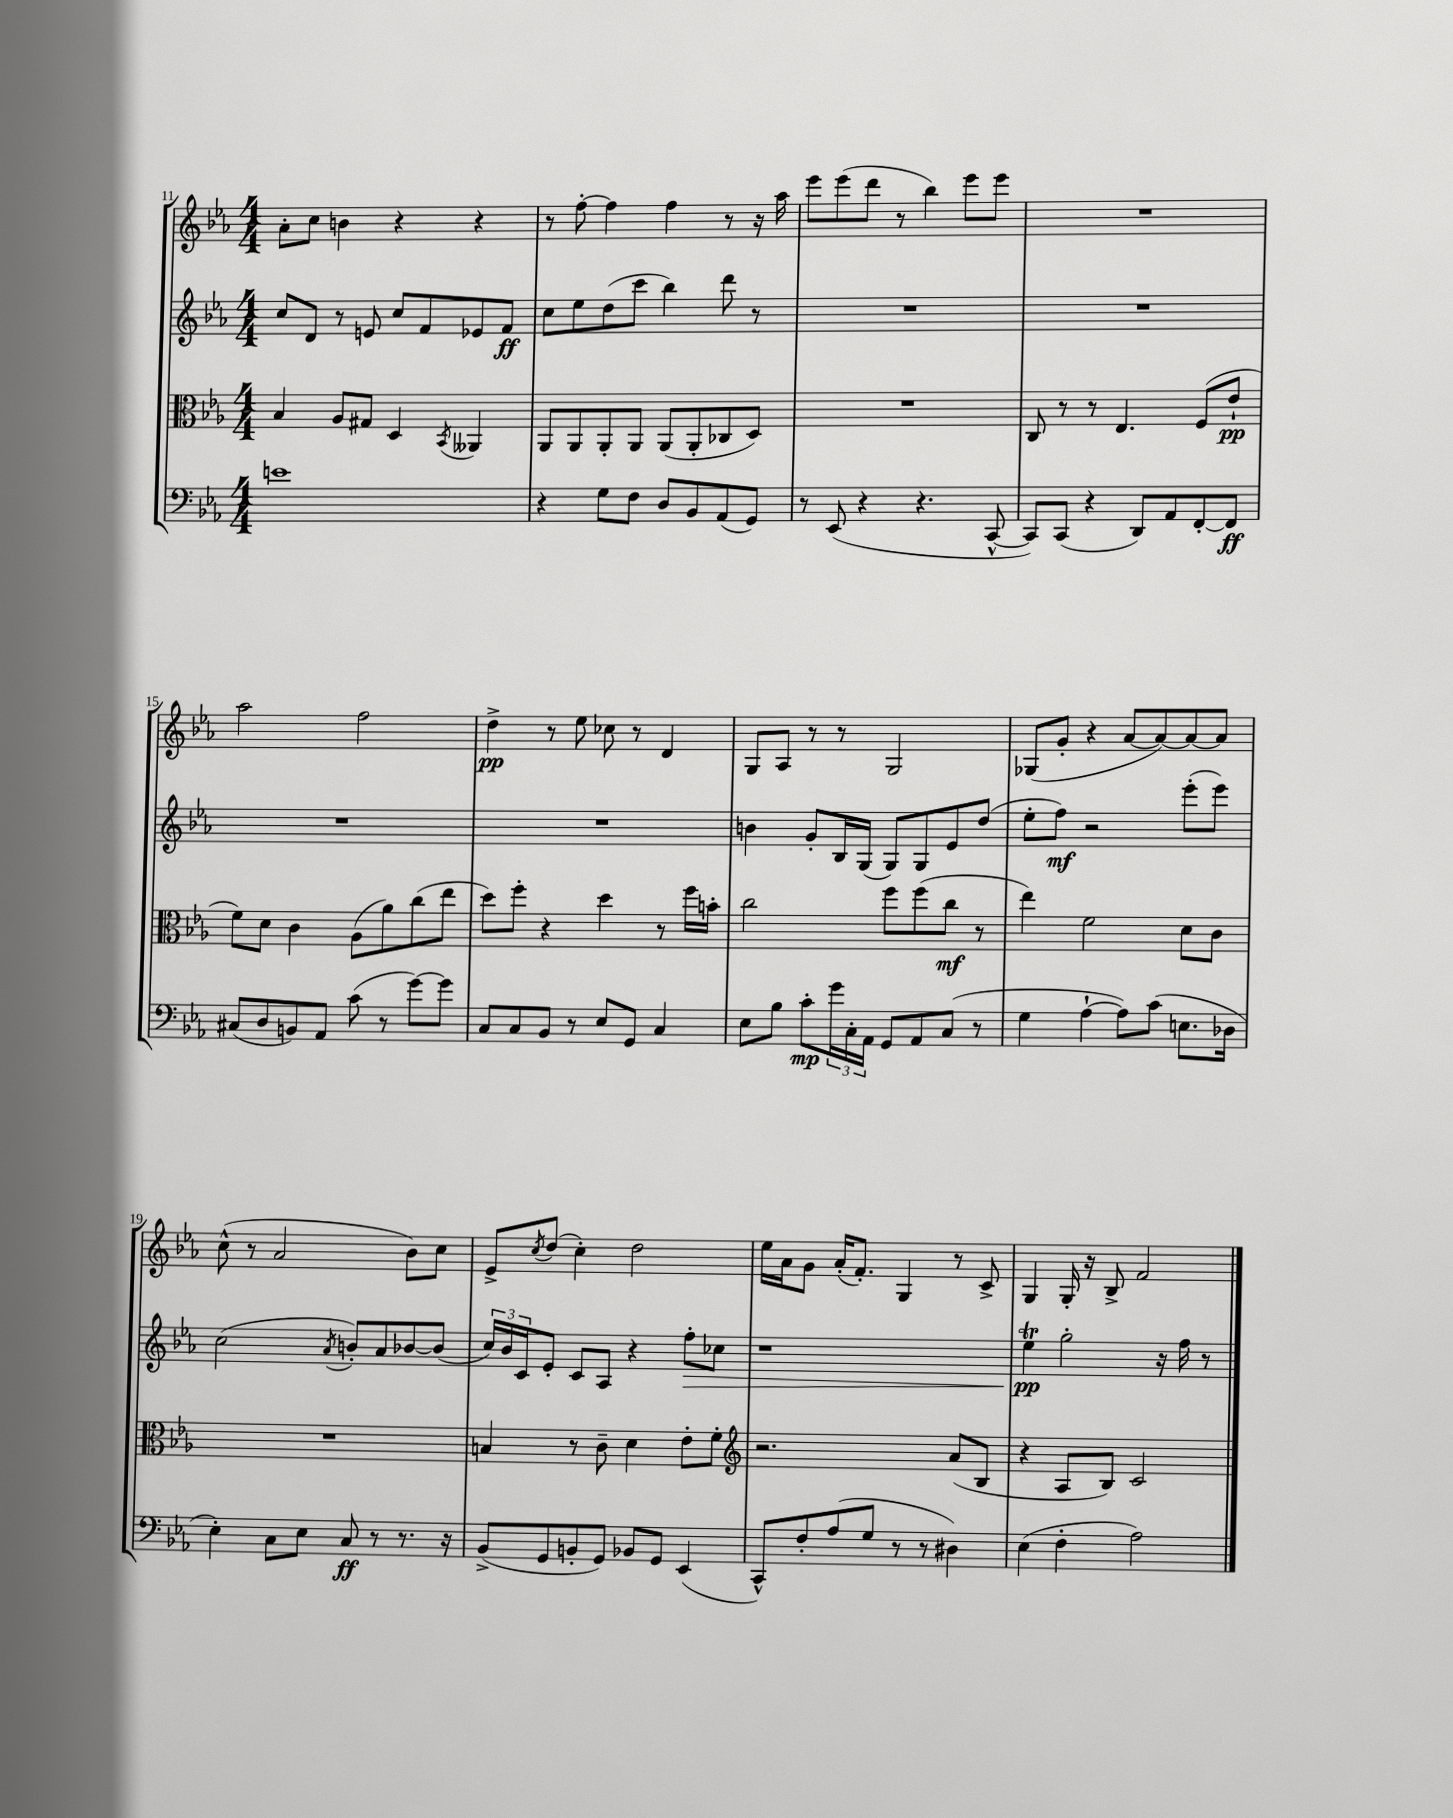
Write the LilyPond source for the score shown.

<<
\new StaffGroup <<
\new Staff = "s0" {
    \clef treble \key ees \major \numericTimeSignature \time 4/4
    aes'8-. c''8 b'4 r4 r4 |
    r8 f''8~-. f''4 f''4 r8 r16 aes''16 |
    ees'''8 ees'''8( d'''8 r8 bes''4) ees'''8 ees'''8 |
    R1 |
    aes''2 f''2 |
    d''4->\pp r8 ees''8 ces''8 r8 d'4 |
    g8 aes8 r8 r8 g2 |
    ges8( g'8-. r4 aes'8~ aes'8~) aes'8~ aes'8 |
    c''8-^( r8 aes'2 bes'8) c''8 |
    ees'8-> \acciaccatura { c''8 } d''8( c''4-.) d''2 |
    ees''16 aes'16 g'8 aes'16-.( f'8.-.) g4 r8 c'8-> |
    g4 g16-. r16 bes8-> f'2 \bar "|." |
}
\new Staff = "s1" {
    \clef treble \key ees \major \numericTimeSignature \time 4/4
    c''8 d'8 r8 e'8 c''8 f'8 ees'8 f'8\ff |
    c''8 ees''8 d''8( c'''8 bes''4) d'''8 r8 |
    R1 |
    R1 |
    R1 |
    R1 |
    b'4 g'8-. bes16 g16( g8) g8 ees'8 d''8( |
    ees''8-. f''8\mf) r2 ees'''8-.( ees'''8) |
    c''2( \acciaccatura { aes'8 } b'8-.) aes'8 bes'8~ bes'8( |
    \tuplet 3/2 { c''16) bes'16 c'16 } ees'8-. c'8 aes8 r4 f''8-.\> ces''8 |
    r1 |
    ees''4\trill\pp\! g''2-. r16 f''16 r8 \bar "|." |
}
\new Staff = "s2" {
    \clef alto \key ees \major \numericTimeSignature \time 4/4
    bes4 aes8 gis8 d4 \acciaccatura { bes,8 } aeses,4 |
    aes,8 aes,8 aes,8-. aes,8 aes,8( aes,8-. ces8 d8) |
    R1 |
    c8 r8 r8 ees4. f8( ees'8-!\pp |
    f'8) d'8 c'4 aes8( aes'8) c''8( ees''8 |
    d''8) f''8-. r4 d''4 r8 f''16 b'16-. |
    c''2 f''8 f''8( c''8\mf r8 |
    ees''4) f'2 d'8 c'8 |
    R1 |
    b4 r8 c'8-- d'4 ees'8-. f'8-. |
    \clef treble r2. aes'8( bes8 |
    r4 aes8 bes8) c'2 \bar "|." |
}
\new Staff = "s3" {
    \clef bass \key ees \major \numericTimeSignature \time 4/4
    e'1 |
    r4 g8 f8 d8 bes,8 aes,8( g,8) |
    r8 ees,8( r4 r4. c,8~-^ |
    c,8) c,8( r4 d,8) aes,8 f,8~-. f,8\ff |
    cis8( d8 b,8) aes,8 c'8( r8 g'8~) g'8 |
    c8 c8 bes,8 r8 ees8 g,8 c4 |
    ees8 bes8 c'8-.\mp \tuplet 3/2 { g'16 c16-. aes,16 } g,8 aes,8 c8( r8 |
    g4 aes4~-! aes8) c'8( e8. des16 |
    ees4-.) c8 ees8 c8\ff r8 r8. r16 |
    bes,8->( g,8 b,8-. g,8) bes,8 g,8 ees,4( |
    c,8-^) f8-. aes8( g8 r8 r8 dis4) |
    ees4( f4-. aes2) \bar "|." |
}
>>
>>
\layout { \context { \Score currentBarNumber = #11 } }
